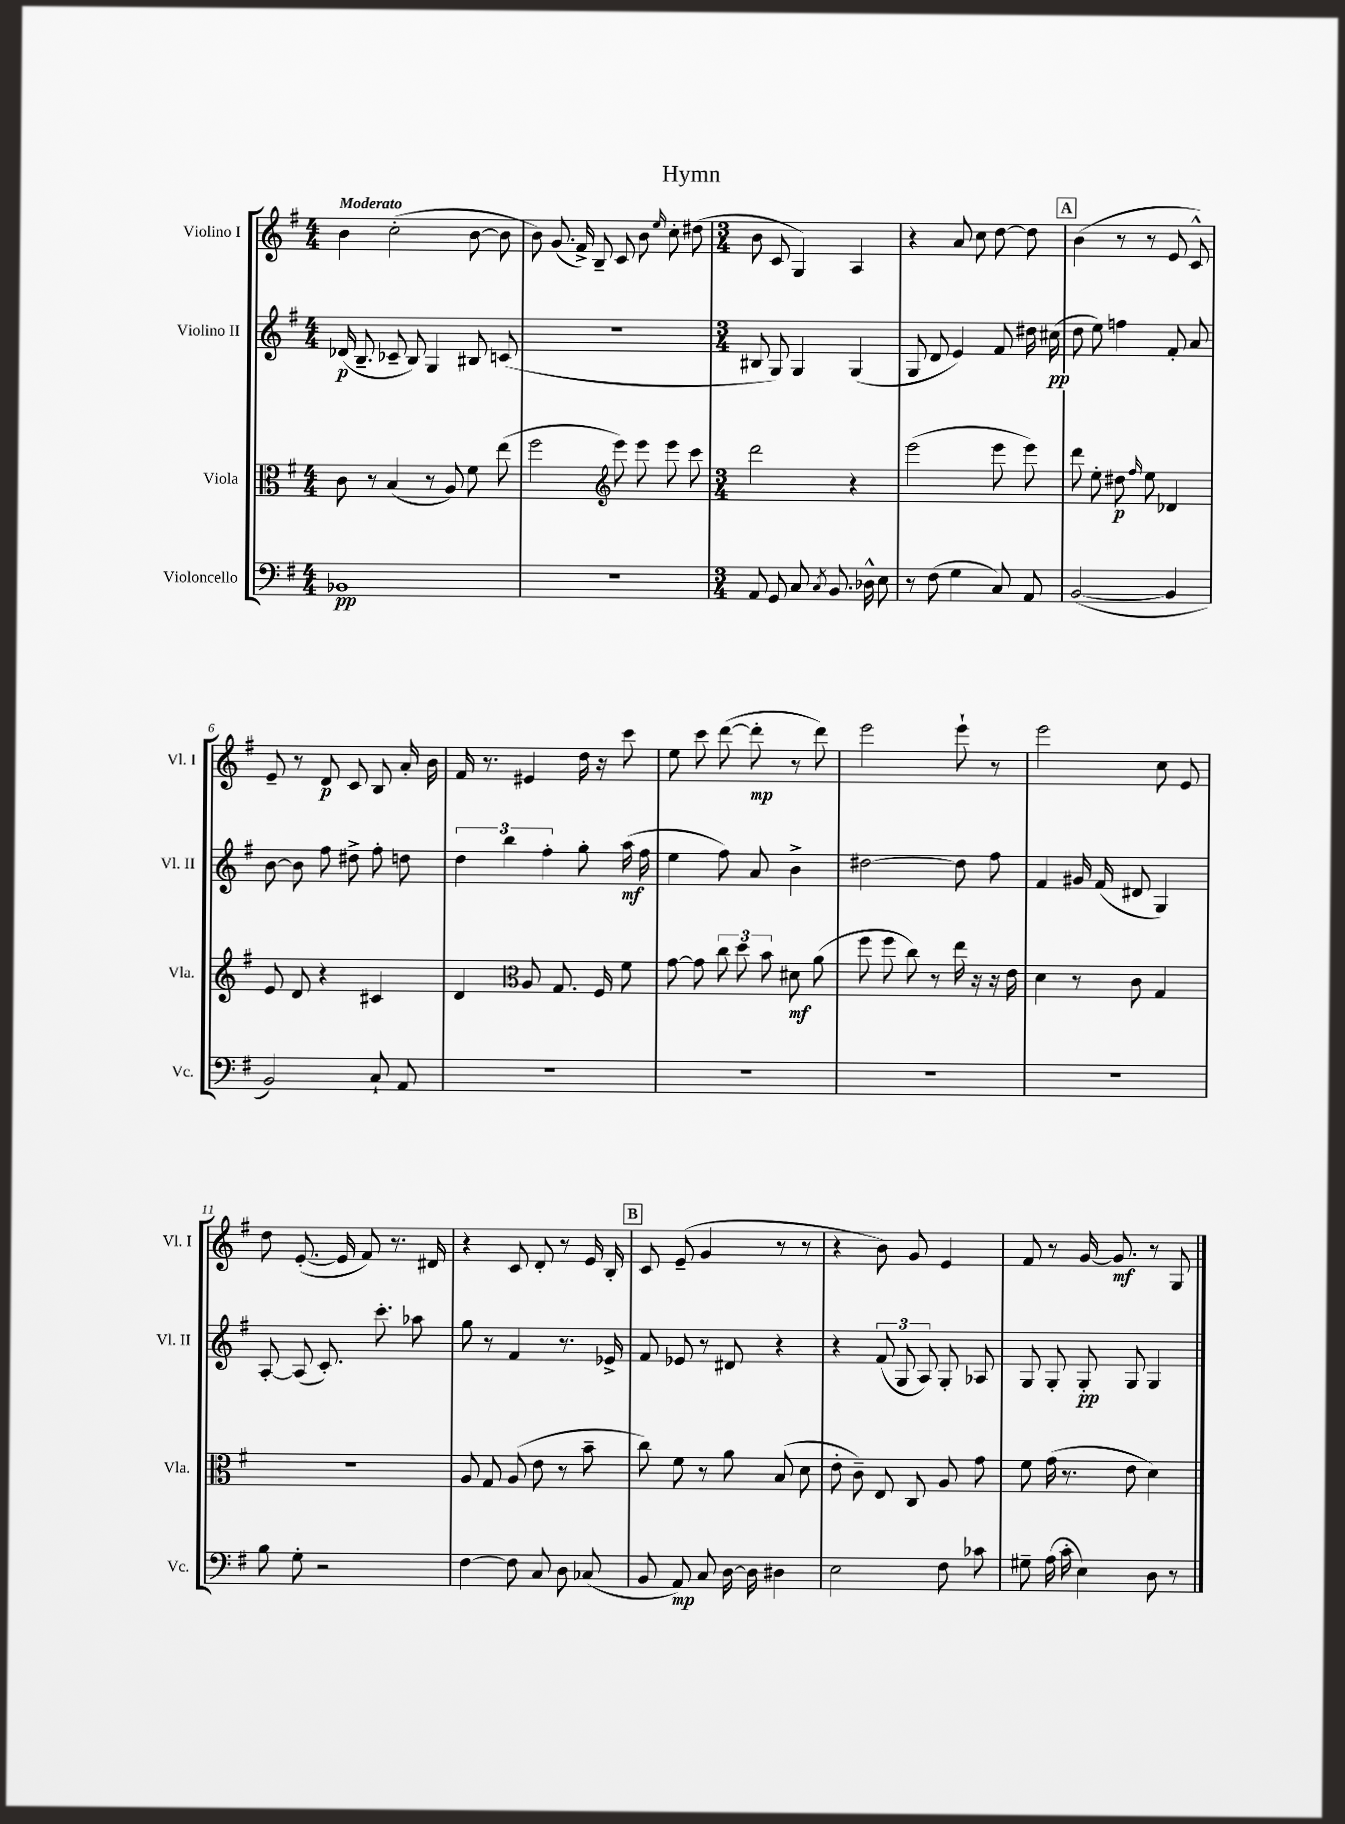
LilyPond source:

\header { title = "Hymn" }
<<
\new StaffGroup <<
\new Staff = "s0" \with { instrumentName = "Violino I" shortInstrumentName = "Vl. I" } {
    \clef treble \key g \major \numericTimeSignature \time 4/4 \tempo "Moderato"
    \autoBeamOff b'4 c''2-.( b'8~ b'8 |
    b'8) g'8.( fis'16->) b8-- c'8 b'8 \grace { e''16 } c''8-. dis''8( |
    \numericTimeSignature \time 3/4 b'8 c'8 g4) a4 |
    r4 a'8 c''8 d''8~ d''8 |
    \mark \markup { \box "A" } b'4( r8 r8 e'8 c'8-^) |
    e'8-- r8 d'8\p c'8 b8 a'16-. b'16 |
    fis'16 r8. eis'4 d''16 r16 c'''8 |
    e''8 c'''8 d'''8~( d'''8-.\mp r8 d'''8) |
    e'''2 e'''8-! r8 |
    e'''2 c''8 e'8 |
    d''8 e'8.~-.( e'16 fis'8) r8. dis'16 |
    r4 c'8 d'8-. r8 e'16 b16-. |
    \mark \markup { \box "B" } c'8 e'8--( g'4 r8 r8 |
    r4 b'8) g'8 e'4 |
    fis'8 r8 g'16~ g'8.\mf r8 g8 \bar "|." |
}
\new Staff = "s1" \with { instrumentName = "Violino II" shortInstrumentName = "Vl. II" } {
    \clef treble \key g \major \numericTimeSignature \time 4/4
    \autoBeamOff des'16\p( b8.-- ces'8-- b8) g4 bis8 c'8( |
    R1 |
    \numericTimeSignature \time 3/4 bis8 g8) g4 g4( |
    g8 d'8 e'4) fis'8 dis''16 cis''16\pp( |
    \mark \markup { \box "A" } d''8 e''8) f''4 fis'8-. a'8 |
    b'8~ b'8 fis''8 dis''8-> fis''8-. d''8 |
    \tuplet 3/2 { d''4 b''4 fis''4-. } g''8-. a''16\mf( fis''16 |
    e''4 fis''8) a'8 b'4-> |
    dis''2~ dis''8 fis''8 |
    fis'4 gis'16 fis'16( dis'8 g4) |
    a8~-. a8( c'8.-.) c'''8.-. aes''8 |
    g''8 r8 fis'4 r8. ees'16-> |
    \mark \markup { \box "B" } fis'8 ees'8 r8 dis'8 r4 |
    r4 \tuplet 3/2 { fis'8( g8 a8) } g8-. aes8 |
    g8 g8-. g8-.\pp g8 g4 \bar "|." |
}
\new Staff = "s2" \with { instrumentName = "Viola" shortInstrumentName = "Vla." } {
    \clef alto \key g \major \numericTimeSignature \time 4/4
    \autoBeamOff c'8 r8 b4( r8 a8) fis'8 e''8( |
    fis''2 \clef treble e'''8) e'''8 e'''8 c'''8 |
    \numericTimeSignature \time 3/4 d'''2 r4 |
    e'''2( e'''8 e'''8) |
    \mark \markup { \box "A" } d'''8 e''8-. dis''8\p \grace { fis''16 } e''8 des'4 |
    e'8 d'8 r4 cis'4 |
    d'4 \clef alto a8 g8. fis16 fis'8 |
    g'8~ g'8 \tuplet 3/2 { c''8 d''8 b'8 } dis'8\mf a'8( |
    fis''8 fis''8 c''8) r8 e''16 r16 r16 e'16 |
    d'4 r8 c'8 g4 |
    R2. |
    a8 g8 a8( e'8 r8 b'8-- |
    \mark \markup { \box "B" } c''8) fis'8 r8 a'8 b8( d'8 |
    e'8-. c'8--) e8 c8 a8 g'8 |
    fis'8 g'16( r8. e'8 d'4) \bar "|." |
}
\new Staff = "s3" \with { instrumentName = "Violoncello" shortInstrumentName = "Vc." } {
    \clef bass \key g \major \numericTimeSignature \time 4/4
    \autoBeamOff bes,1\pp |
    R1 |
    \numericTimeSignature \time 3/4 a,8 g,8 c8 \acciaccatura { c8 } b,8. des16-^ e8 |
    r8 fis8( g4 c8) a,8 |
    \mark \markup { \box "A" } b,2~( b,4 |
    b,2) c8-! a,8 |
    R2. |
    R2. |
    R2. |
    R2. |
    b8 g8-. r2 |
    fis4~ fis8 c8 d8 ces8( |
    \mark \markup { \box "B" } b,8 a,8\mp) c8 d16~ d16 dis4 |
    e2 fis8 ces'8 |
    gis8-- a16( c'16-. e4) d8 r8 \bar "|." |
}
>>
>>
